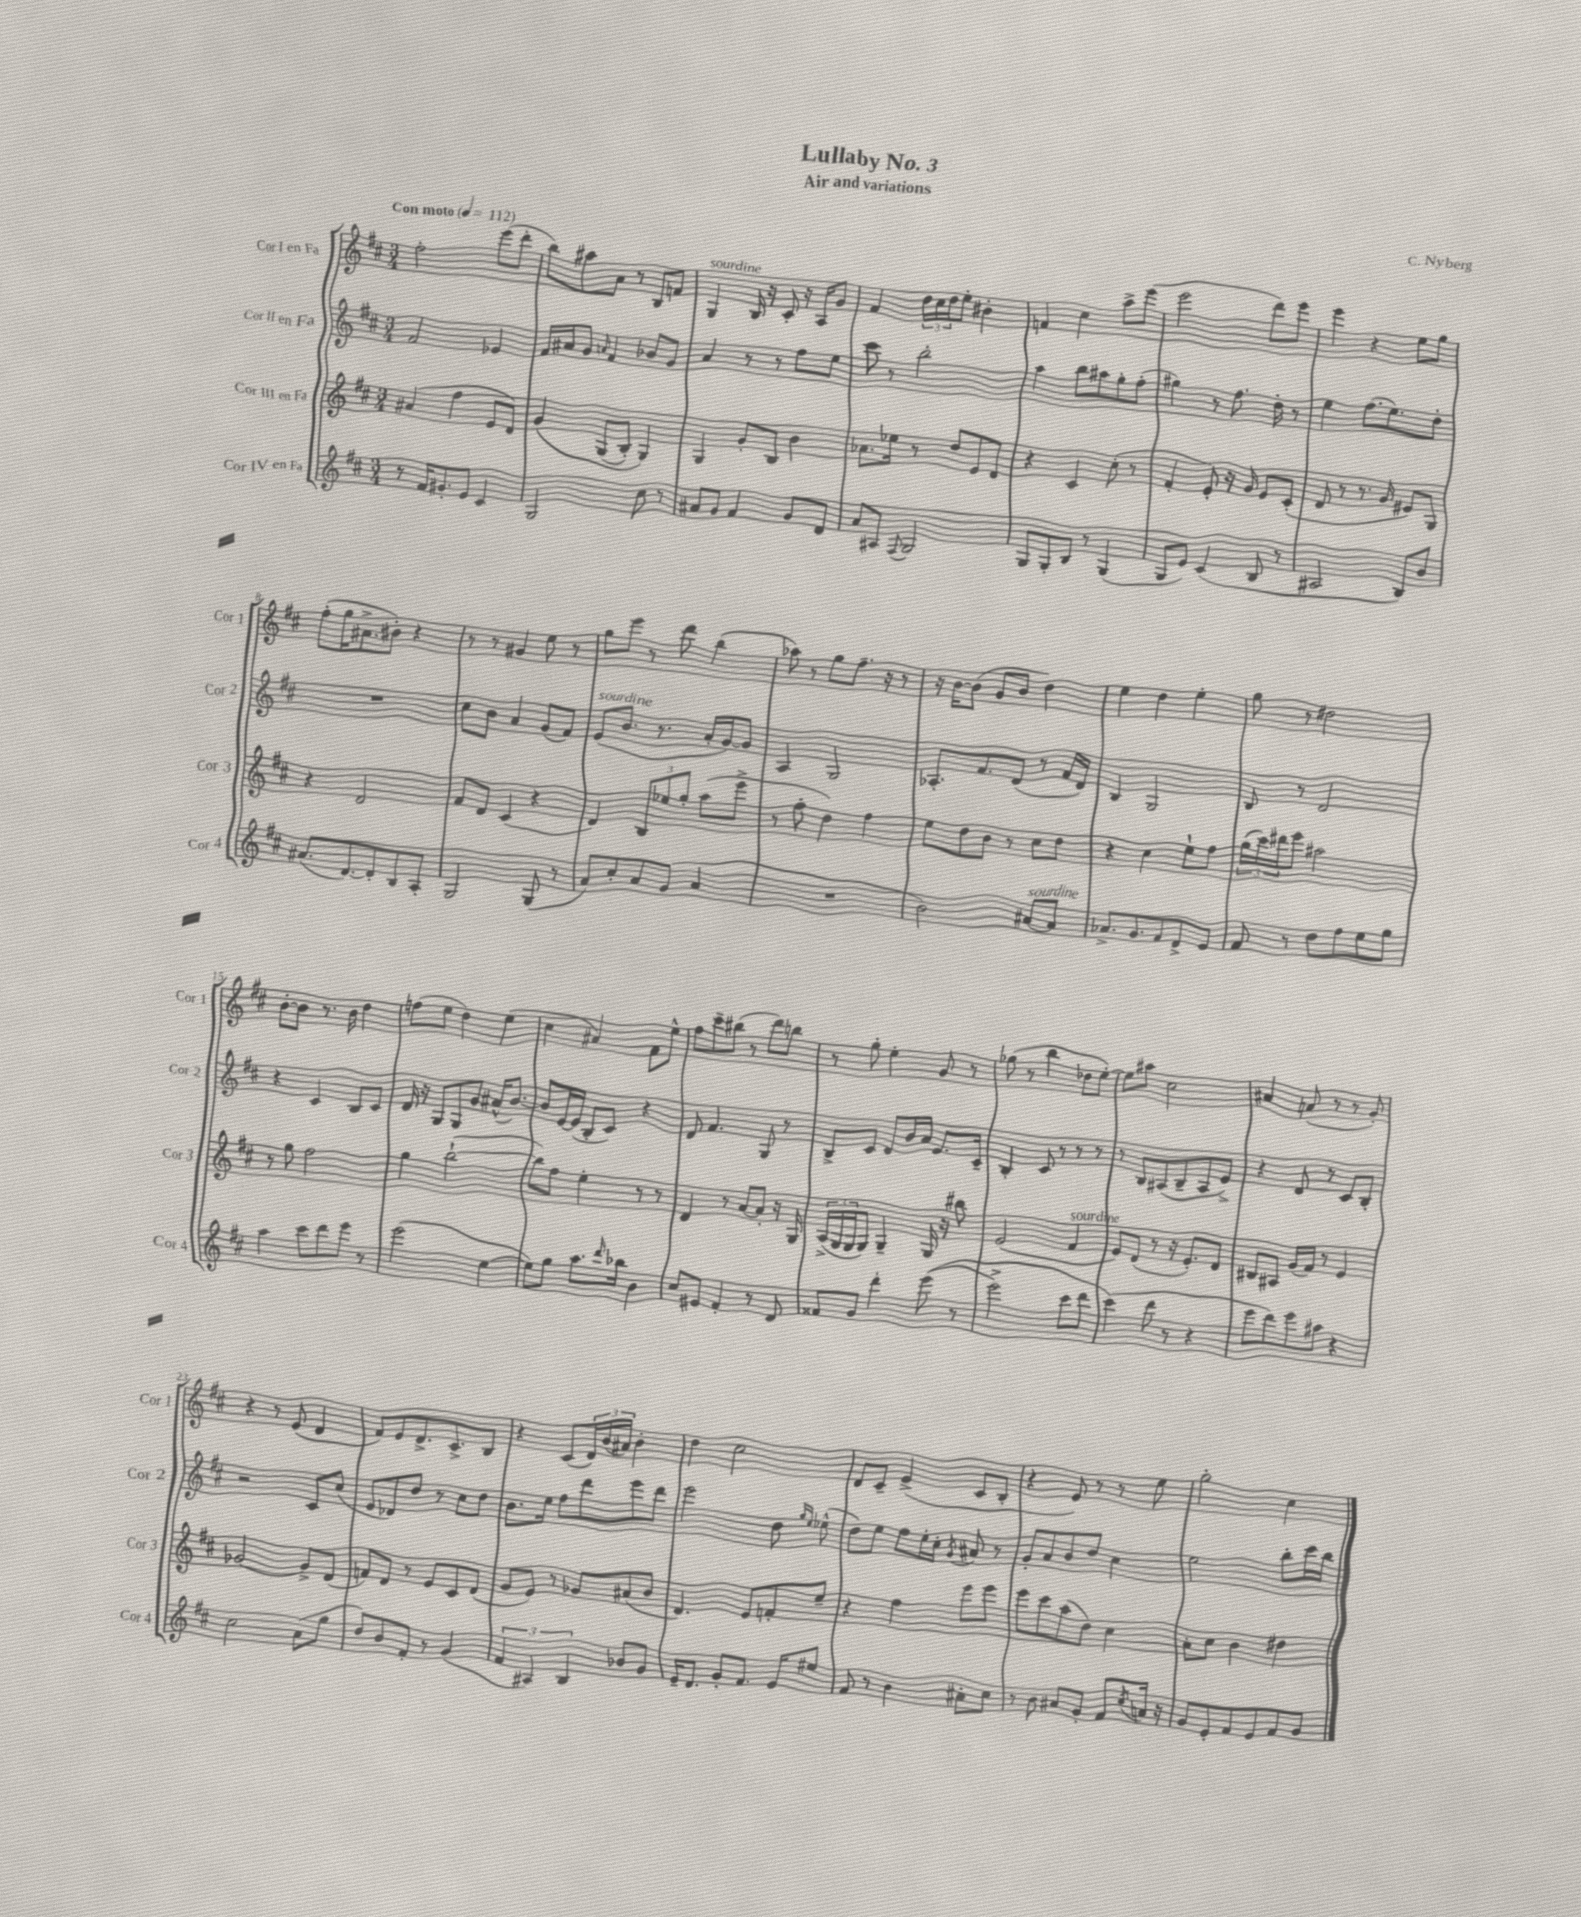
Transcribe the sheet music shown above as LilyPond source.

\header { title = "Lullaby No. 3" composer = "C. Nyberg" subtitle = "Air and variations" }
<<
\new StaffGroup <<
\new Staff = "s0" \with { instrumentName = "Cor I en Fa" shortInstrumentName = "Cor 1" } {
    \clef treble \key d \major \numericTimeSignature \time 3/4 \tempo "Con moto" 4 = 112
    fis''2-. e'''8( d'''8-. |
    b''8) ais''8 a'8 r8 b8 f'8 |
    g4^\markup { \italic "sourdine" } b16 r16 cis'8-. r16 a16 g'8 |
    fis'4 \tuplet 3/2 { d''16 cis''16 d''16 } e''8-. bis'4-. |
    f'4 cis''4 a''8-> e'''8( |
    e'''2 d'''8) e'''8 |
    e'''4 r4 e''8 g''8 |
    fis''8-.( g''16 ais'8.-> bis'8-.) r4 |
    r8 r8 gis'4 e''8 r8 |
    g''8 e'''8 r8 d'''8 b''4( |
    aes''8) r8 g''8 fis''8.-- r16 r8 |
    r16 b'16~ b'8( g'8 b'8 d''4) |
    e''4 d''4 e''4-. |
    g''8 r8 dis''2 |
    b'8~-. b'8 r8. b'16 d''4 |
    f''8( e''8 d''4) e''4( |
    cis''4 ais'4) fis'8 e''8-^ |
    fis''8 cis'''8-- bis''8( r8 d'''8) b''8 |
    r8 g''8-. e''4-. g'8 r8 |
    ges''8( r8 b''4 des''8 e''8~-.) |
    e''8 ais''8 cis''2 |
    ais'4 a'8( r8 r8 g'8-.) |
    r4 r8 e'8( d'4 |
    fis'8) e'8 d'8.-> cis'8.-> b8 |
    r4 cis'8( \tuplet 3/2 { d'16) b'16( ais'16) } b'4-. |
    d''4 cis''2 |
    d'8 cis'8-- e'4->( cis'8 b8-. |
    r4 e'8) r8 r8 e''8 |
    g''2-. cis''4 \bar "|." |
}
\new Staff = "s1" \with { instrumentName = "Cor II en Fa" shortInstrumentName = "Cor 2" } {
    \clef treble \key d \major \numericTimeSignature \time 3/4
    fis'2 ees'4 |
    fis'16 ais'16 g'8 \grace { a'16 } fis'4 bes'8 g'8 |
    a'4 r8 r8 fis''8 e''8 |
    cis'''8 r8 b''2-. |
    a''4 b''8 ais''8 g''8-. fis''8-.( |
    gis''4) r8 fis''8. d''16-. r8 |
    e''4 fis''8.( e''8.) d''8-. |
    R2. |
    cis''8 b'8 a'4 g'8( fis'8) |
    e'8^\markup { \italic "sourdine" }( b'8. r8. a'16-. g'16~) g'8 |
    a4 g2 |
    aes8.-. fis'8. d'8( r8 fis'16 d'16) |
    b4 g2 |
    b8 r8 d'2 |
    r4 cis'4 b8 cis'8 |
    d'16 r16 g8 g8 g'8 ais'16-^( b'8.~) |
    b'8 e'16~ e'16( b8-. cis'8) r4 |
    d'8 fis'4. g8 r8 |
    b8-> cis'8 d'8 b'16 a'16 e'8. cis'16-- |
    b4-. cis'8 r8 r8 r8 |
    r8 b8 ais8( b8-- ais8 e'8->) |
    r4 d'8 r8 cis'8 b8-. |
    r2 cis'8 cis''8( |
    e'8 des'8) d''8 r8 cis''8 d''8 |
    b'8. e''16 fis''8 d'''8 e'''8 d'''8 |
    e'''2 d''8 \grace { g''16 e''16 } ees''8-^( |
    d''8) e''8 fis''8 e''16-. cis''16-. \acciaccatura { g'8 } ais'8 r8 |
    g'8-. a'8 b'8 d''8 cis''4 |
    e''2 b''8-. cis'''16 b''16 \bar "|." |
}
\new Staff = "s2" \with { instrumentName = "Cor III en Fa" shortInstrumentName = "Cor 3" } {
    \clef treble \key d \major \numericTimeSignature \time 3/4
    ais'4( fis''4 e'8 d'8) |
    g'4\( g8( b8-.) g4\) |
    g4 g'8-. b8 b'4 |
    aes'8. ees''16 r8 d''8 e'8 d'8 |
    r4 cis'4 cis''8-.( r8 |
    fis'4-. e'8-.) r16 g'16 e'8 cis'8-.( |
    d'8 r8 r8. g'16 eis'8) g8 |
    r4 d'2 |
    fis'8 d'8 cis'4( r4 |
    d'4) \tuplet 3/2 { b8 ees''8 g''8-. } a''8( e'''8-> |
    r8 fis''8-. d''4) fis''4 |
    e''8 d''8 b'8 r8 cis''8 d''8 |
    r4 cis''4 e''8-! fis''8 |
    \tuplet 3/2 { g''16( cis'''16) dis'''16 } e'''8 ais''2 |
    r8 g''8 fis''2 |
    g''4 b''2~-!( |
    b''8) fis''8 e''4-. r8 r8 |
    d'4 r8 a'8~ a'8-. r16 g16 |
    \tuplet 3/2 { a16->( g16 g16 } g8) g4-- g16 r16 bis''8 |
    e'2( fis'4^\markup { \italic "sourdine" } |
    e'8) d'8( r8 r16 e'8.-.) d'8 |
    bis8 ais8 g'16( fis'16) r8 e'4 |
    ges'2~ ges'8-> d'8( |
    f'8) d'8 r8 e'8 cis'8 d'8( |
    g'8 e'8) r8 ges'8 ais'8( b'8 |
    d'4.) e'8 f'8-. e''8-- |
    r4 fis''4 e'''8 e'''8 |
    e'''8 cis'''8 a''8( d''8) cis''4 |
    a'8-. cis''8 b'4 dis''4 \bar "|." |
}
\new Staff = "s3" \with { instrumentName = "Cor IV en Fa" shortInstrumentName = "Cor 4" } {
    \clef treble \key d \major \numericTimeSignature \time 3/4
    r8 fis'16 gis'8.-. e'8 cis'4 |
    g2 cis''8 r8 |
    ais'8 g'8 fis'4 g'8 d'8 |
    a'8 ais8 \appoggiatura { fis8 } g2 |
    g8 g8-. b8 r8 g4( |
    g8 e'8) cis'4( b8 r8 |
    ais2 b8) b'8 |
    ais'8.( d'8.~) d'8-. b8 a8-. |
    g2 g8( r8 |
    a'8) cis''8-. a'8 g'8( a'4 |
    R2. |
    b'2) ais'8~^\markup { \italic "sourdine" } ais'8 |
    aes'8.-> g'8. fis'8 d'8-> e'8 |
    fis'8 r8 d''8 fis''8 e''8 g''8 |
    a''4 cis'''8 d'''8 e'''8 r8 |
    e'''2( e''4~ |
    e''8) g''8 a''8. \grace { d'''16 } bes''16 b'4 |
    cis''8 eis'8 fis'4-. r8 d'8 |
    fisis'8 g'8 d'''4-. e'''8(\( r8 |
    e'''2->) cis'''8 d'''8 |
    cis'''4(\) d'''8 r8 r4 |
    e'''8 d'''8) e'''8 ais''8 r4 |
    cis''2 a'8( g''8 |
    d''8) b'8 fis'8-. r8 g'4( |
    \tuplet 3/2 { fis'4 ais4) b4 } bes'8 g'8 |
    e'16-- d'8. g'8-. fis'8. e'16 eis''8 |
    fis'8 r8 b'4 ais'8-. cis''8 |
    r8 b'8 ais'8 g'8-. fis'8 \acciaccatura { cis''8 } a'16 r16 |
    g'8 e'8-. fis'8 e'8 fis'8 g'8 \bar "|." |
}
>>
>>
